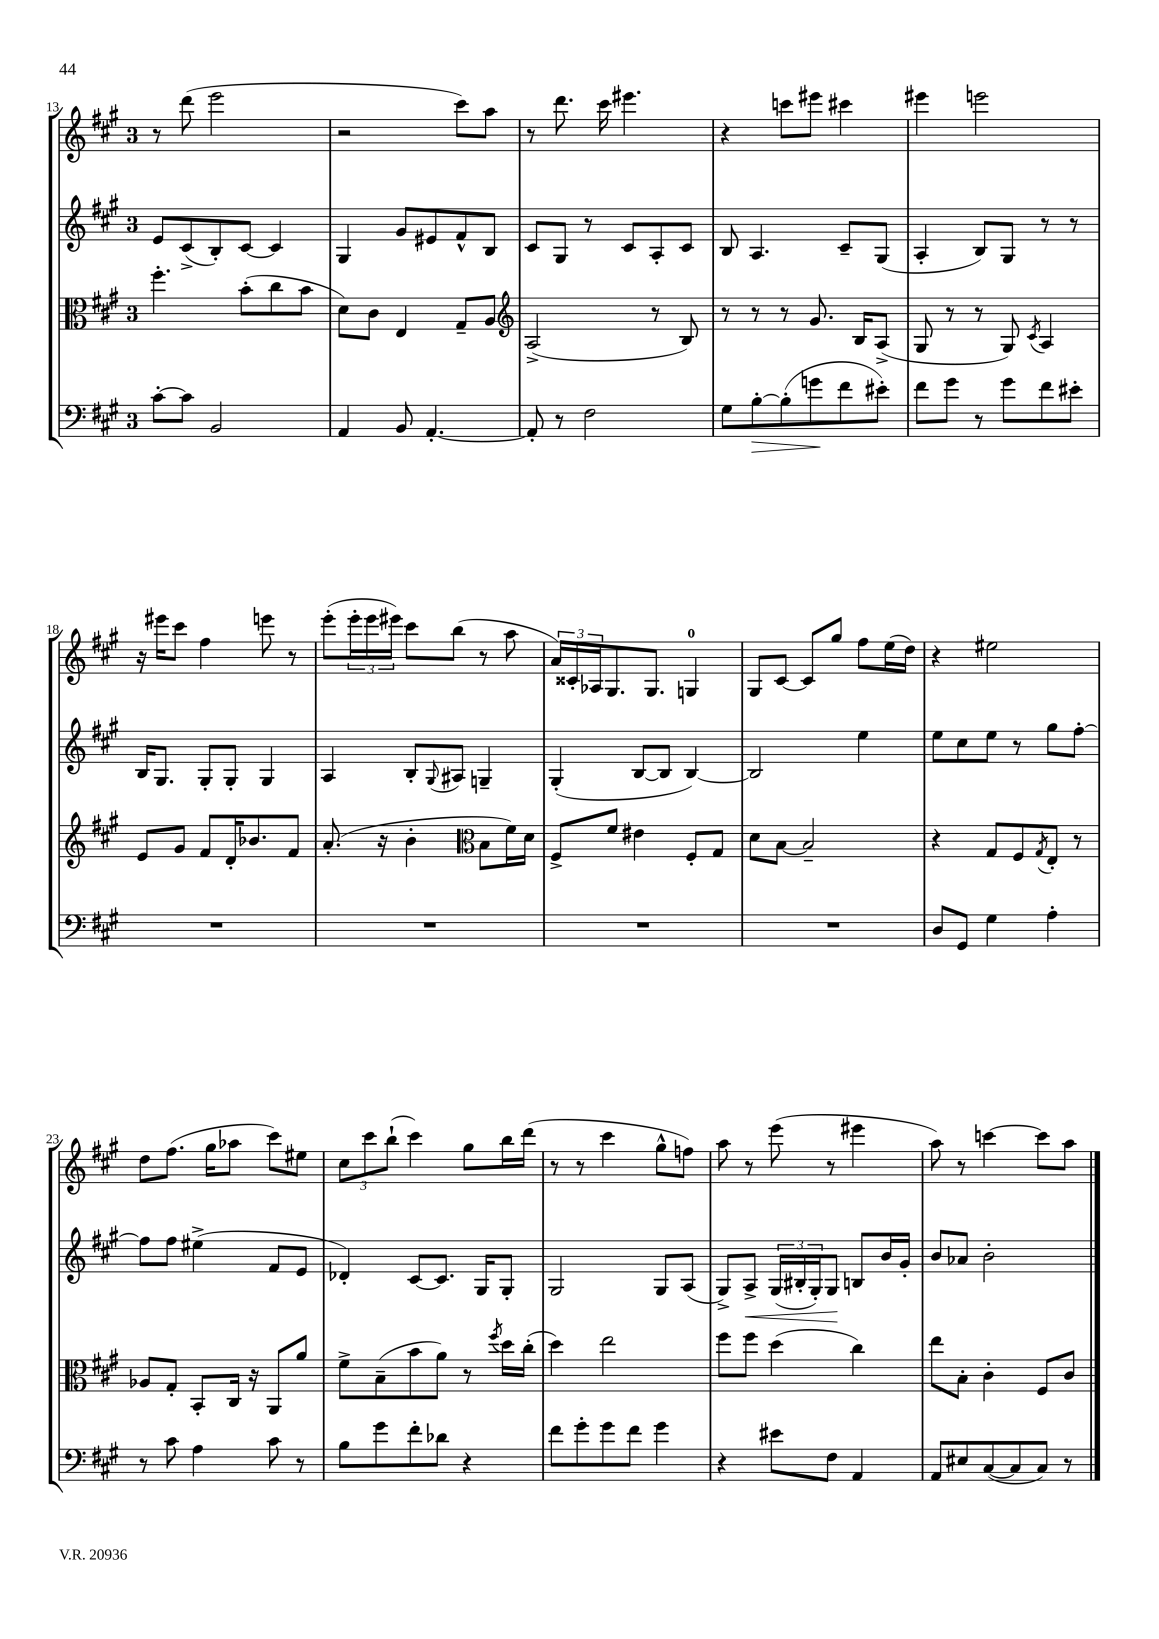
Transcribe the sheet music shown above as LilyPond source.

<<
\new StaffGroup <<
\new Staff = "s0" {
    \clef treble \key a \major \once \override Staff.TimeSignature.style = #'single-digit \time 3/4
    r8 d'''8( e'''2 |
    r2 cis'''8) a''8 |
    r8 d'''8. cis'''16 eis'''4. |
    r4 c'''8 eis'''8 cis'''4 |
    eis'''4 e'''2 |
    r16 eis'''16 cis'''8 fis''4 e'''8 r8 |
    e'''8-.( \tuplet 3/2 { e'''16-. e'''16 eis'''16) } cis'''8 b''8( r8 a''8 |
    \tuplet 3/2 { a'16) cisis'16-. aes16 } gis8. gis8. g4-0 |
    gis8 cis'8~ cis'8 gis''8 fis''8 e''16( d''16) |
    r4 eis''2 |
    d''8 fis''8.( gis''16 aes''8 cis'''8) eis''8 |
    \tuplet 3/2 { cis''8 cis'''8 b''8-!( } cis'''4) gis''8 b''16 d'''16( |
    r8 r8 cis'''4 gis''8-^ f''8) |
    a''8 r8 e'''8( r8 eis'''4 |
    a''8) r8 c'''4~ c'''8 a''8 \bar "|." |
}
\new Staff = "s1" {
    \clef treble \key a \major \once \override Staff.TimeSignature.style = #'single-digit \time 3/4
    e'8 cis'8->( b8-.) cis'8~ cis'4 |
    gis4 gis'8 eis'8 fis'8-^ b8 |
    cis'8 gis8 r8 cis'8 a8-. cis'8 |
    b8 a4. cis'8-- gis8( |
    a4-. b8) gis8 r8 r8 |
    b16 gis8. gis8-. gis8-. gis4 |
    a4 b8-. \appoggiatura { gis8 } ais8 g4-- |
    gis4-.( b8~ b8 b4~) |
    b2 e''4 |
    e''8 cis''8 e''8 r8 gis''8 fis''8~-. |
    fis''8 fis''8 eis''4->( fis'8 e'8 |
    des'4-.) cis'8~ cis'8. gis16 gis8-. |
    gis2 gis8 a8( |
    gis8->) a8->\< \tuplet 3/2 { gis16( bis16-. gis16-.) } gis8\! b8 b'16 gis'16-. |
    b'8 aes'8 b'2-. \bar "|." |
}
\new Staff = "s2" {
    \clef alto \key a \major \once \override Staff.TimeSignature.style = #'single-digit \time 3/4
    fis''4.-. b'8-.( cis''8 b'8 |
    d'8) cis'8 e4 gis8-- a8 |
    \clef treble a2->( r8 b8) |
    r8 r8 r8 gis'8. b16 a8->( |
    gis8 r8 r8 gis8) \acciaccatura { cis'8 } a4 |
    e'8 gis'8 fis'8 d'16-. bes'8. fis'8 |
    a'8.-.( r16 b'4-. \clef alto b8 fis'16) d'16 |
    fis8-> fis'8 eis'4 fis8-. gis8 |
    d'8 b8~ b2-- |
    r4 gis8 fis8 \acciaccatura { gis8 } e8-. r8 |
    aes8 gis8-. b,8-. cis16 r16 a,8 a'8 |
    fis'8-> b8--( b'8 a'8) r8 \acciaccatura { fis''8 } d''16 cis''16-.( |
    d''4) e''2 |
    fis''8 fis''8 d''4( cis''4) |
    e''8 b8-. cis'4-. fis8 cis'8 \bar "|." |
}
\new Staff = "s3" {
    \clef bass \key a \major \once \override Staff.TimeSignature.style = #'single-digit \time 3/4
    cis'8~-. cis'8 b,2 |
    a,4 b,8 a,4.~-. |
    a,8-. r8 fis2 |
    gis8 b8~-.\> b8-.( g'8\! fis'8 eis'8-.) |
    fis'8 gis'8 r8 gis'8 fis'8 eis'8-. |
    R2. |
    R2. |
    R2. |
    R2. |
    d8 gis,8 gis4 a4-. |
    r8 cis'8 a4 cis'8 r8 |
    b8 gis'8 fis'8-. des'8 r4 |
    fis'8 gis'8-. gis'8 fis'8 gis'4 |
    r4 eis'8 fis8 a,4 |
    a,8 eis8 cis8~( cis8 cis8) r8 \bar "|." |
}
>>
>>
\layout { \context { \Score currentBarNumber = #13 } }
